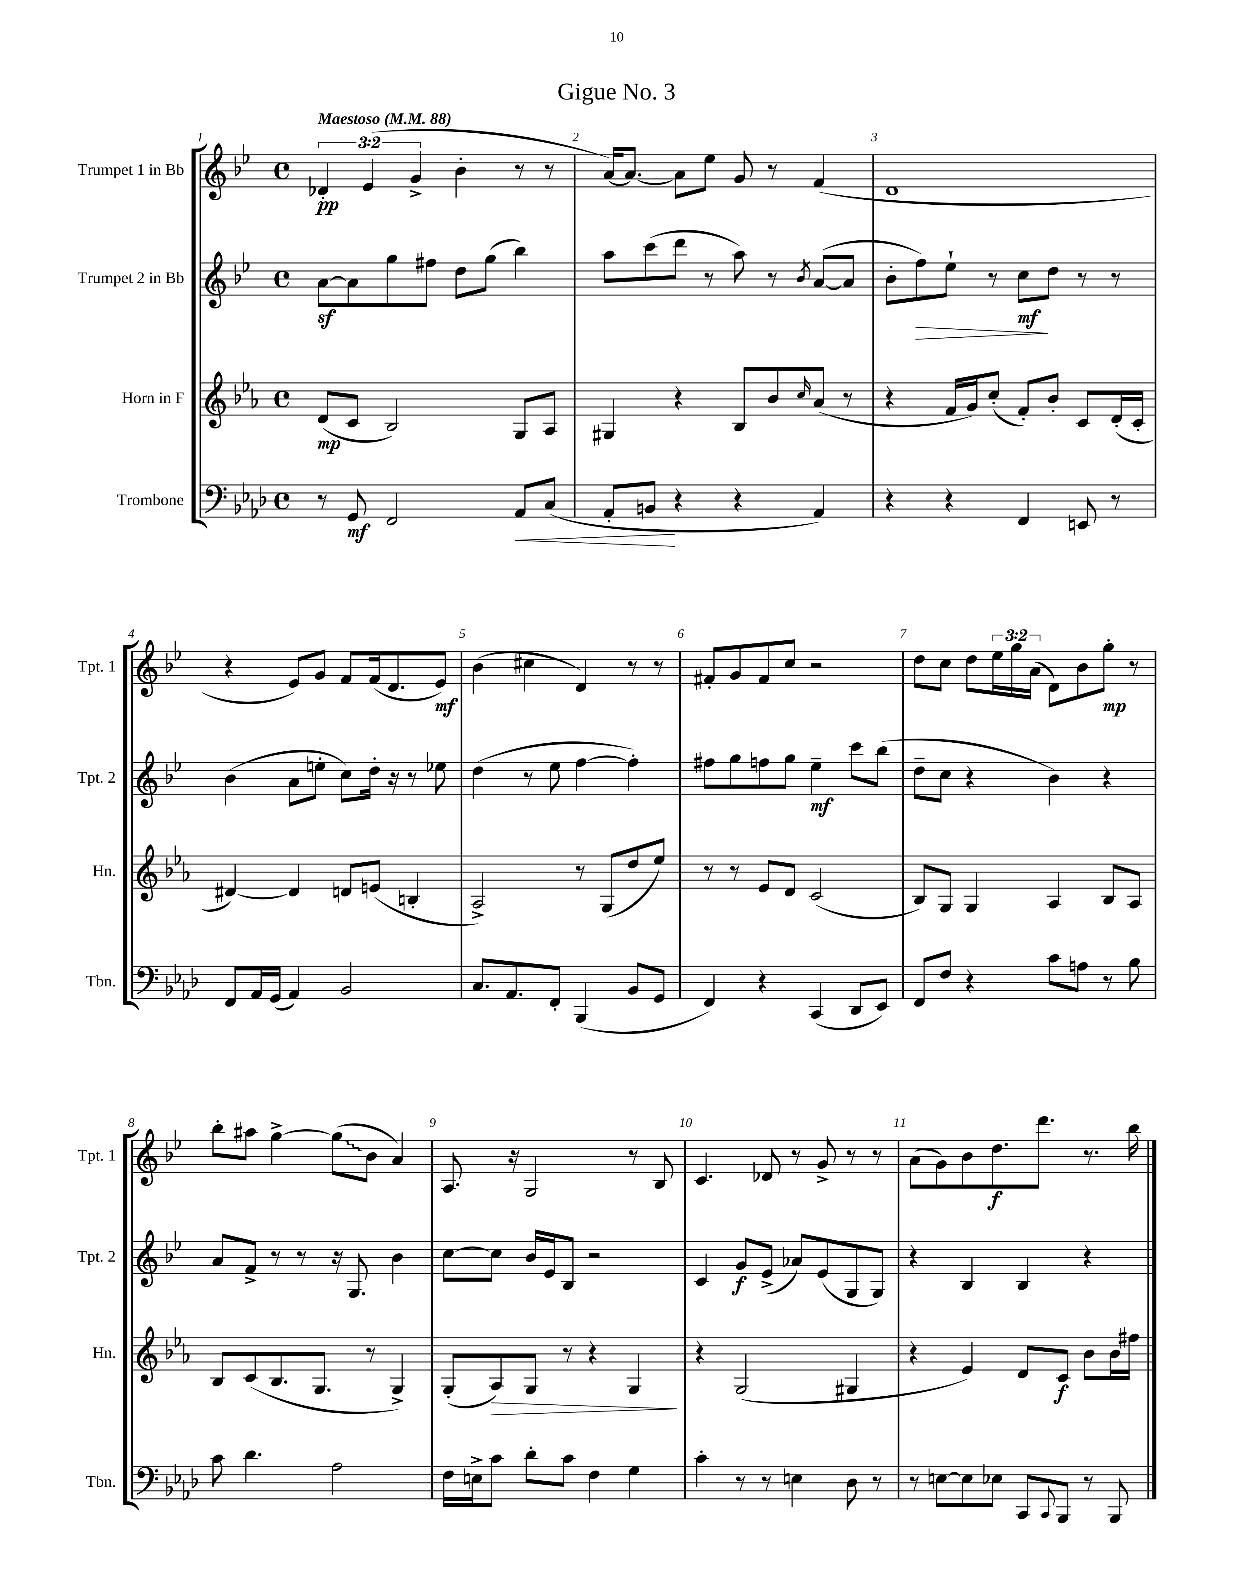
\header { title = "Gigue No. 3" }
<<
\new StaffGroup <<
\new Staff = "s0" \with { instrumentName = "Trumpet 1 in Bb" shortInstrumentName = "Tpt. 1" } {
    \clef treble \key bes \major \defaultTimeSignature \time 4/4 \override Staff.TupletNumber.text = #tuplet-number::calc-fraction-text \tempo "Maestoso" 4 = 88
    \tuplet 3/2 { des'4-.\pp ees'4( g'4-> } bes'4-. r8 r8 |
    a'16~) a'8.~ a'8 ees''8 g'8 r8 f'4( |
    d'1 |
    r4 ees'8) g'8 f'8 f'16( d'8. ees'8\mf) |
    bes'4( cis''4 d'4) r8 r8 |
    fis'8-. g'8 fis'8 c''8 r2 |
    d''8 c''8 d''8 \tuplet 3/2 { ees''16 g''16 a'16( } d'8) bes'8 g''8-.\mp r8 |
    bes''8-. ais''8 g''4~-> \once \override Glissando.style = #'zigzag g''8\glissando( bes'8 a'4) |
    a8. r16 g2 r8 bes8 |
    c'4. des'8 r8 g'8-> r8 r8 |
    a'8( g'8) bes'8 d''8.\f d'''8. r8. bes''16 \bar "|." |
}
\new Staff = "s1" \with { instrumentName = "Trumpet 2 in Bb" shortInstrumentName = "Tpt. 2" } {
    \clef treble \key bes \major \defaultTimeSignature \time 4/4
    a'8~\sf a'8 g''8 fis''8 d''8 g''8( bes''4) |
    a''8 c'''8( d'''8 r8 a''8) r8 \acciaccatura { bes'8 } a'8~( a'8 |
    bes'8-. f''8\>) ees''8-! r8 c''8\mf\! d''8 r8 r8 |
    bes'4( a'8 e''8-. c''8) d''16-. r16 r8 ees''8 |
    d''4( r8 ees''8 f''4~ f''4-.) |
    fis''8 g''8 f''8 g''8 ees''4--\mf c'''8 bes''8( |
    d''8-- c''8 r4 bes'4) r4 |
    a'8 f'8-> r8 r8 r16 g8. bes'4 |
    c''8~ c''8 bes'16 ees'16 bes8 r2 |
    c'4 g'8\f ees'8->( aes'8) ees'8( g8 g8) |
    r4 bes4 bes4 r4 \bar "|." |
}
\new Staff = "s2" \with { instrumentName = "Horn in F" shortInstrumentName = "Hn." } {
    \clef treble \key ees \major \defaultTimeSignature \time 4/4
    d'8\mp( c'8 bes2) g8 aes8 |
    gis4 r4 bes8 bes'8 \grace { c''16 } aes'8( r8 |
    r4 f'16 g'16) c''8-.( f'8-.) bes'8-. c'8 d'16-.( c'16-. |
    dis'4~) dis'4 d'8 e'8( b4-. |
    aes2->) r8 g8( d''8 ees''8) |
    r8 r8 ees'8 d'8 c'2( |
    bes8) g8 g4 aes4 bes8 aes8 |
    bes8 c'8( bes8. g8. r8 g4->) |
    g8-.( aes8\>) g8 r8 r4 g4\! |
    r4 g2( gis4 |
    r4 ees'4) d'8 c'8\f bes'8 bes'16 fis''16 \bar "|." |
}
\new Staff = "s3" \with { instrumentName = "Trombone" shortInstrumentName = "Tbn." } {
    \clef bass \key aes \major \defaultTimeSignature \time 4/4
    r8 g,8\mf f,2 aes,8\< c8( |
    aes,8-. b,8\! r4 r4 aes,4) |
    r4 r4 f,4 e,8 r8 |
    f,8 aes,16 g,16( aes,4) bes,2 |
    c8. aes,8. f,8-. bes,,4( bes,8 g,8 |
    f,4) r4 c,4( des,8 ees,8) |
    f,8 f8 r4 c'8 a8 r8 bes8 |
    c'8 des'4. aes2 |
    f16 e16-> c'8 des'8-. c'8 f4 g4 |
    c'4-. r8 r8 e4 des8 r8 |
    r8 e8~ e8 ees8 c,8 \appoggiatura { c,8 } bes,,8 r8 bes,,8 \bar "|." |
}
>>
>>
\layout { \context { \Score \override BarNumber.break-visibility = ##(#f #t #t) barNumberVisibility = #all-bar-numbers-visible } }
